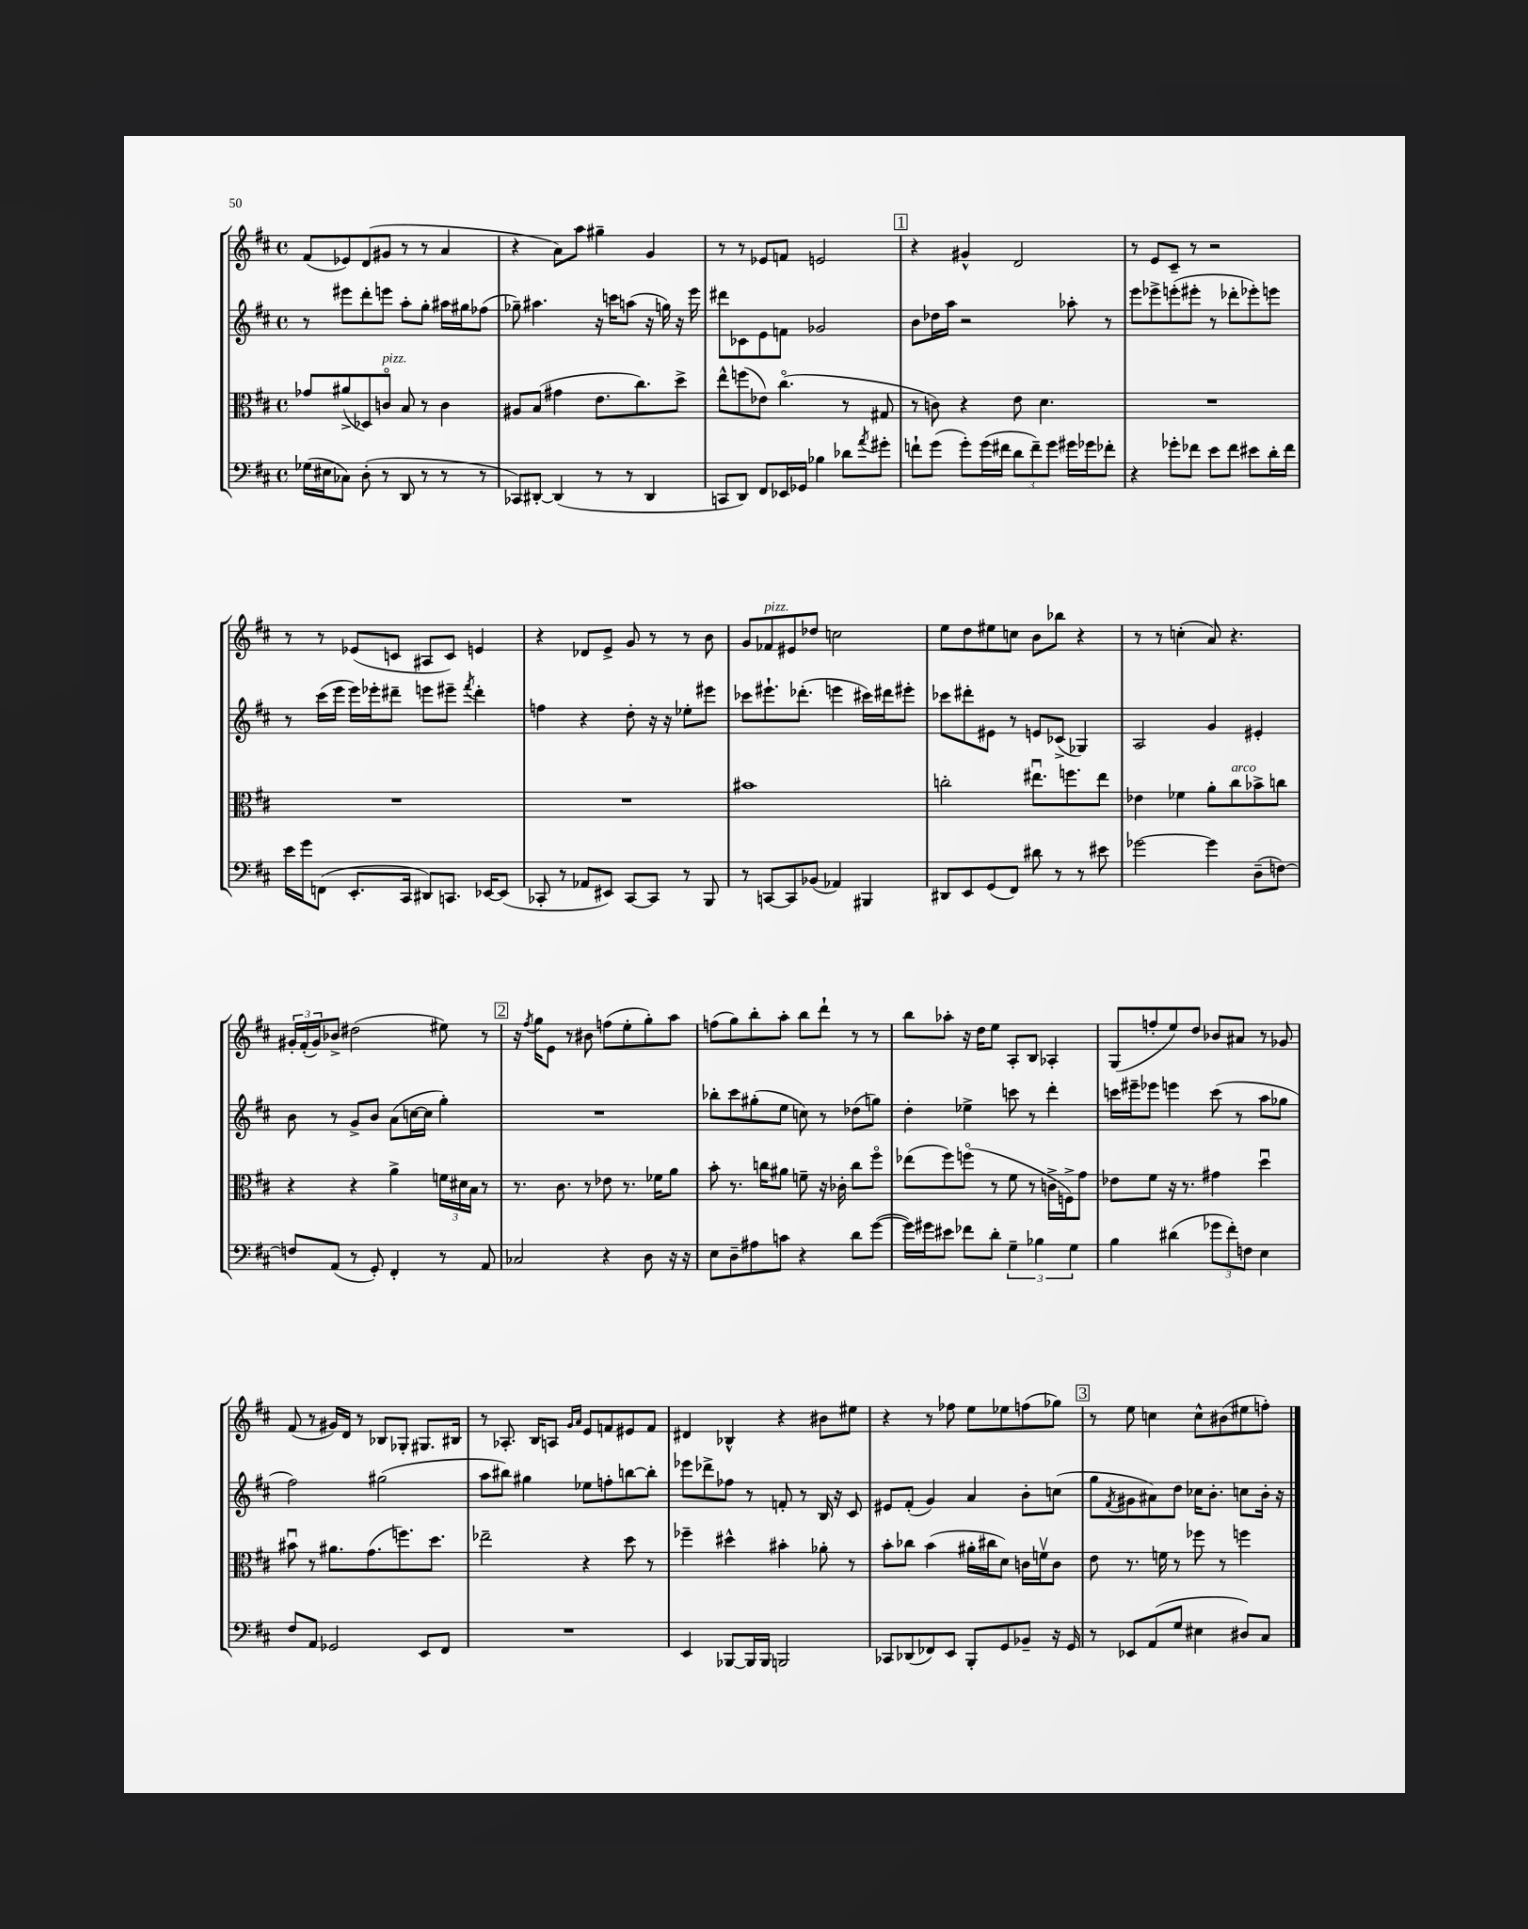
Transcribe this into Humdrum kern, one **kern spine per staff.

**kern	**kern	**kern	**kern
*staff4	*staff3	*staff2	*staff1
*clefF4	*clefC3	*clefG2	*clefG2
*k[f#c#]	*k[f#c#]	*k[f#c#]	*k[f#c#]
*M4/4	*M4/4	*M4/4	*M4/4
*met(c)	*met(c)	*met(c)	*met(c)
(16G-\LL	8g-/L	8r	(8f#/L
16E#\J	.	.	.
8C-\J)	(8a#^/	8eee#\L	8e-/)
(8D'\	8D-/)	8ddd'\	(8d/
8r	8co/J	8eee\J	8g#/J
8DD/	8B/	8aa'\L	8r
8r	8r	8gg'\J	8r
8r	4c\	16aa#\LL	4a/
.	.	16gg#\J	.
8r	.	(8ff-\J	.
=	=	=	=
8CC-/L)	8A#/L	8gg-~\)	4r
[8DD#'/J	(8B/J	4.aa#\	.
(4DD#/]	4g#\	.	8a\L)
.	.	.	8aa\J
8r	8.e\L	16r	4gg#~\
.	.	16ccc\LK	.
8r	.	(8aa\J	.
.	8.cc#\)	.	.
4DD#/	.	16r	4g/
.	.	16gg\)	.
.	8dd^\J	16r	.
.	.	16eee\	.
=	=	=	=
8CC/L	8ee^^\L	8ddd#\L	8r
8DD/J)	(8ff\	8c-\	8r
8FF#/L	8e-\J)	8e\	8e-/L
16EE-/L	(4.cc#o\	8f\J	8f/J
16GG-/JJ	.	.	.
4B-\	.	2g-/	2e/
8d-\L	8r	.	.
8qa/	.	.	.
8g#'\J	8G#/	.	.
=	=	=	=
8f`\L	8r	8b\L	4r
(8g\J	8c\)	16dd-\L	.
.	.	16aa\JJ	.
8g'\L)	4r	2r	4g#^^/
(16g\L	.	.	.
16f#\JJ	.	.	.
12d\L	8e\	.	2d/
12f#~\)	.	.	.
.	4.d\	.	.
12g\J	.	.	.
16g#\LL	.	8aa-'\	.
16g-\J	.	.	.
8f-'\J	.	8r	.
=	=	=	=
4r	1r	8eee\L	8r
.	.	8eee-^\	8e/L
8g-'\L	.	(8eee'\	8c#~/J
8f-\J	.	8eee#'\J	8r
8e\L	.	8r	2r
8f-\J	.	8ddd-'\L	.
8e#\L	.	8eee-'\)	.
16d'\L	.	8eee\J	.
16f-\JJ	.	.	.
=	=	=	=
16e\LL	1r	8r	8r
16g\J	.	.	.
(8FF\J	.	(16ccc#\LL	8r
.	.	16eee\JJ	.
8.EE'/L	.	16eee\LL)	(8e-/L
.	.	16eee-'\J	.
.	.	8ddd#~\J	8c/J
16CC#/Jk	.	.	.
8DD#/L)	.	8eee\L	8A#/L
8.CC/J	.	8eee#~\J	8c/J)
.	.	8qfff#/	.
.	.	4ddd#'\	4e/
[16EE-/LK	.	.	.
(8EE-/]J	.	.	.
=	=	=	=
8CC-'/	1r	4ff\	4r
8r	.	.	.
8AA-/L	.	4r	8d-/L
8EE#/J)	.	.	8e^/J
[8CC-/L	.	8dd'\	8g/
8CC-/]J	.	16r	8r
.	.	16r	.
8r	.	8ee-'\L	8r
8BBB/	.	8eee#\J	8b\
=	=	=	=
8r	1b#	8ccc-\L	8g/L
[8CC/L	.	8.eee#`\	8f-/
8CC/]	.	.	8e#/
.	.	(8.ddd-'\J	.
(8BB-/J	.	.	8dd-/J
4AA-/)	.	4eee\	2cc\
4BBB#/	.	16ccc#\LL)	.
.	.	16ddd#\J	.
.	.	8eee#'\J	.
=	=	=	=
8DD#/L	2cc'\	8ccc-\L	8ee\L
8EE/	.	8ddd#'\	8dd\
(8GG/	.	8e#\J	8ee#\
8FF#/J)	.	8r	8cc\J
8d#\	8.ee#u\L	8e/L	8b\L
8r	.	(8c-^/J	8bb-\J
.	8.ff\	.	.
8r	.	4G-/)	4r
8e#\	8ee#\J	.	.
=	=	=	=
[2g-\	4e-\	2A/	8r
.	.	.	8r
.	4f-\	.	(4cc'\
4g-\]	8a'\L	4g/	8a/)
.	8cc#\	.	4.r
(8D~\L	8b-^\	4e#'/	.
[8F\J)	8cc\J	.	.
=	=	=	=
8F/]L	4r	8b\	24g#'/LL
.	.	.	(24f#'/
.	.	.	24g#/J)
(8AA/J	.	8r	8b-^/J
8r	4r	8g^/L	(2dd#\
8GG'/)	.	8b/J	.
4FF#'/	4a^\	(8a\L	.
.	.	[16cc\L	.
.	.	16cc\]JJ	.
8r	24f\LL	4gg'\)	8ee#\)
.	24d#\	.	.
.	24B\JJ	.	.
8AA/	8r	.	8r
=	=	=	=
2C-/	8.r	1r	16r
.	.	.	8qff#/
.	.	.	16gg\LK
.	.	.	8e\J
.	8.c#\	.	.
.	.	.	8r
.	8r	.	8b#\
4r	8e-\	.	(8ff\L
.	8.r	.	8ee'\
8D\	.	.	8gg'\)
.	16f-\LK	.	.
16r	8a\J	.	8aa\J
16r	.	.	.
=	=	=	=
8E\L	8b'\	8bb-'\L	(8ff\L
8D~\	8.r	8ccc#\	8gg\)
8A#\	.	(8gg#'\	8bb'\
.	16cc\LK	.	.
8c\J	8a#\J	8ee\J	8aa'\J
4r	8f~\	8cc\)	8bb\L
.	16r	8r	8ddd`\J
.	16c-'\	.	.
8d\L	8cc\L	(8dd-\L	8r
([8g\J	8ff#o\J	8gg\J)	8r
=	=	=	=
16g\]LL)	(8ee-\L	4dd'\	8bb\L
16g#\J	.	.	.
8e#\J	8ff#\)	.	8aa-'\J
8f-\L	(8ffo\J	4ee-^\	16r
.	.	.	16dd\LK
8d'\J	8r	.	8ee\J
6G~\	8f#\	8ccc\	8A'/L
.	8r	8r	8B/J
6B-\	.	.	.
.	16c^\LL	4ddd'\	4A-'/
.	16F^\J)	.	.
6G\	.	.	.
.	8g\J	.	.
=	=	=	=
4B\	8e-\L	16ccc\LL	(8G/L
.	.	16eee#~\J	.
.	8f#\J	8eee-\J	8ff'/
(4d#\	16r	4eee\	8ee/)
.	8.r	.	.
.	.	.	8dd/J
12g-\L	4g#\	(8ccc\	8b-/L
12f#'\)	.	.	.
.	.	8r	8a#/J
12F\J	.	.	.
4E\	4ddu\	8aa\L	8r
.	.	8gg-\J	8g-/
=	=	=	=
8F#/L	8b#u\	2ff#\)	(8f#/
8AA/J	8r	.	8r
2GG-/	8.a#\L	.	16g#/LL)
.	.	.	16d/JJ
.	.	.	8r
.	(8.g\	.	.
.	.	(2gg#\	8B-/L
.	8.ff\)	.	8G-'/J
8EE/L	.	.	8.G#/L
.	8.dd\J	.	.
8FF#/J	.	.	.
.	.	.	16B#/Jk
=	=	=	=
1r	2ee-~\	8aa\L	8r
.	.	8bb#\J)	8.A-'/
.	.	4gg#\	.
.	.	.	16B/LK
.	.	.	8A/J
.	.	.	16qqg/LL
.	.	.	16qqa/JJ
.	4r	8ee-\L	8e/L
.	.	8ff'\	8f/
.	8dd\	[8bb\	8e#/
.	8r	8bb'\]J	8f/J
=	=	=	=
4EE/	4ff-~\	8eee-\L	4d#/
.	.	8ddd-^\	.
[8BBB-/L	4dd#^^\	8ff-\J	4B-^^/
16BBB-/]L	.	8r	.
16BBB-/JJ	.	.	.
2BBB/	4b#'\	8f'/	4r
.	.	8r	.
.	8a-'\	16B/	8b#\L
.	.	16r	.
.	8r	8c#/	8ee#\J
=	=	=	=
8CC-/L	8b'\L	8e#/L	4r
(8DD-/	8cc-\J	(8f#'/J	.
8FF-/)	(4b\	4g/)	8r
8EE/J	.	.	8ff-\
8BBB'/L	16a#'\LL	4a/	8ee\L
.	16cc#\J	.	.
8GG/	8d\J)	.	8ee-\
8BB-~/J	16c\LL	8b'\L	(8ff\
.	16fv\J	.	.
16r	8c\J	(8cc\J	8gg-\J)
16GG/	.	.	.
=	=	=	=
8r	8e\	8gg\L	8r
.	.	8qf#/	.
8EE-/L	8.r	8g#\	8ee\
(8AA/	.	8a#\)	4cc\
.	16f\	.	.
8G/J	8r	8dd\J	.
4E#\	8ff-\	16cc-\LK	8cc^^\L
.	.	8.b'\J	.
.	8r	.	(8b#\
8D#/L)	4ff\	8cc\L	8ee#\
8C#/J	.	16b'\Jk	8ff'\J)
.	.	16r	.
==	==	==	==
*-	*-	*-	*-
